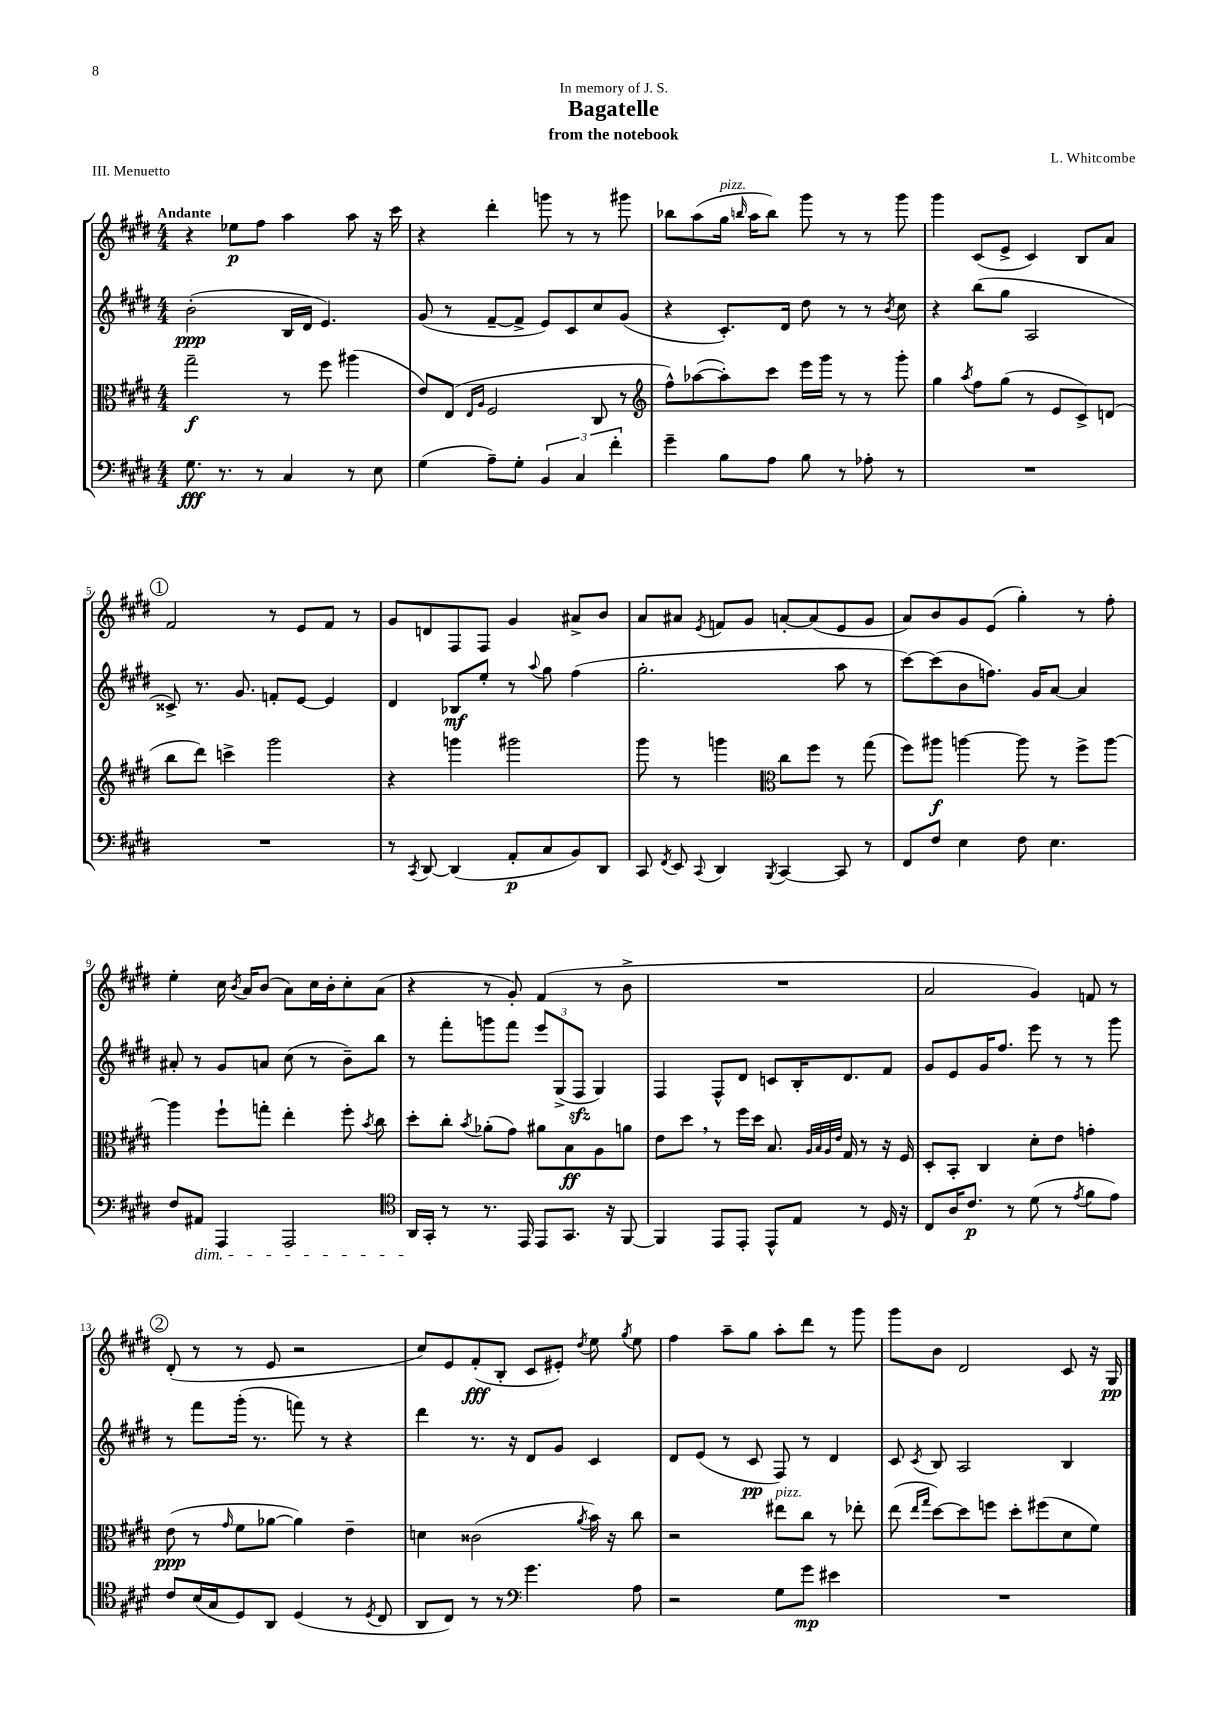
\header { title = "Bagatelle" composer = "L. Whitcombe" subtitle = "from the notebook" dedication = "In memory of J. S." piece = "III. Menuetto" }
<<
\new StaffGroup <<
\new Staff = "s0" {
    \clef treble \key e \major \numericTimeSignature \time 4/4 \tempo "Andante"
    \autoBeamOff r4 ees''8[\p fis''8] a''4 a''8 r16 cis'''16 |
    r4 dis'''4-. g'''8 r8 r8 gis'''8 |
    bes''8[ a''8( gis''16]^\markup { \italic "pizz." } \grace { b''16 } a''16[ b''8]) gis'''8 r8 r8 gis'''8 |
    gis'''4 cis'8[( e'8]-> cis'4) b8[ a'8] |
    \mark \markup { \circle "1" } fis'2 r8 e'8[ fis'8] r8 |
    gis'8[ d'8 fis8 fis8] gis'4 ais'8[-> b'8] |
    a'8[ ais'8] \acciaccatura { e'8 } f'8[ gis'8] a'8[~-. a'8( e'8 gis'8] |
    a'8[) b'8 gis'8 e'8]( gis''4-.) r8 fis''8-. |
    e''4-. cis''16 \acciaccatura { b'8 } a'16[ b'8]( a'8[) cis''16 b'16-. cis''8-. a'8]( |
    r4 r8 gis'8-.) fis'4( r8 b'8-> |
    R1 |
    a'2 gis'4) f'8 r8 |
    \mark \markup { \circle "2" } dis'8-.( r8 r8 e'8 r2 |
    cis''8[) e'8 fis'8-.\fff( b8]-. cis'8[ eis'8]-.) \acciaccatura { dis''8 } e''8 \acciaccatura { gis''8 } e''8 |
    fis''4 a''8[-- gis''8] a''8[-. dis'''8] r8 gis'''8 |
    gis'''8[ b'8] dis'2 cis'8 r16 gis16\pp \bar "|." |
}
\new Staff = "s1" {
    \clef treble \key e \major \numericTimeSignature \time 4/4
    \autoBeamOff b'2-.\ppp( b16[ dis'16] e'4.) |
    gis'8( r8 fis'8[~-- fis'8]-> e'8[) cis'8 cis''8 gis'8]( |
    r4 cis'8.[-.) dis'16] dis''8 r8 r8 \acciaccatura { b'8 } cis''8 |
    r4 b''8[( gis''8] a2 |
    \mark \markup { \circle "1" } cisis'8->) r8. gis'8. f'8[-. e'8]~ e'4 |
    dis'4 bes8[\mf e''8]-. r8 \appoggiatura { a''8 } gis''8 fis''4( |
    gis''2.-. a''8 r8 |
    cis'''8[~) cis'''8( b'8 f''8.]) gis'16[ a'8]~ a'4 |
    ais'8-. r8 gis'8[ a'8] cis''8( r8 b'8[--) b''8] |
    r8 fis'''8[-. g'''8 fis'''8] \tuplet 3/2 { e'''8[ gis8->( fis8]\sfz } gis4) |
    fis4 fis8[-^ dis'8] c'8[ b16-. dis'8. fis'8] |
    gis'8[ e'8 gis'16 fis''8.] e'''8 r8 r8 gis'''8 |
    \mark \markup { \circle "2" } r8 fis'''8[ gis'''16]-.( r8. f'''8) r8 r4 |
    dis'''4 r8. r16 dis'8[ gis'8] cis'4 |
    dis'8[ e'8]( r8 cis'8\pp fis8) r8 dis'4 |
    cis'8 \acciaccatura { cis'8 } b8 a2 b4 \bar "|." |
}
\new Staff = "s2" {
    \clef alto \key e \major \numericTimeSignature \time 4/4
    \autoBeamOff gis''2--\f r8 fis''8 ais''4( |
    e'8[) e8]( \grace { e16[ a16] } fis2 cis8 r8 |
    \clef treble fis''8[-^) aes''8~( aes''8-.) cis'''8] e'''16[ gis'''16] r8 r8 gis'''8-. |
    gis''4 \acciaccatura { a''8 } fis''8[ gis''8]( r8 e'8[ cis'8->) d'8]( |
    \mark \markup { \circle "1" } b''8[ dis'''8]) c'''4-> gis'''2 |
    r4 g'''4 gis'''2 |
    gis'''8 r8 g'''4 \clef alto cis''8[ fis''8] r8 gis''8( |
    fis''8[) ais''8]\f a''4~ a''8 r8 fis''8[-> a''8]~ |
    a''4 fis''8[-! g''8]-. e''4-. fis''8-. \acciaccatura { b'8 } cis''8 |
    dis''8[-. cis''8]-. \acciaccatura { b'8 } aes'8[-.( gis'8]) ais'8[ b8\ff a8 a'8] |
    e'8[ dis''8] \breathe r8 fis''16[ dis''16] b8. \grace { a32[ b32 a32 e'32] } gis16 r8 r16 fis16 |
    dis8[-. b,8]-. cis4 dis'8[-. e'8] g'4-. |
    \mark \markup { \circle "2" } e'8\ppp( r8 \grace { gis'16 } fis'8[ aes'8]~ aes'4) e'4-- |
    d'4 cisis'2( \acciaccatura { a'8 } b'16) r16 cis''8 |
    r2 eis''8[^\markup { \italic "pizz." } cis''8] r8 ees''8-. |
    e''8( \grace { e''16[ gis''16] } dis''8[~) dis''8 f''8] dis''8[-. fis''8( dis'8 fis'8]) \bar "|." |
}
\new Staff = "s3" {
    \clef bass \key e \major \numericTimeSignature \time 4/4
    \autoBeamOff gis8.\fff r8. r8 cis4 r8 e8 |
    gis4( a8[--) gis8]-. \tuplet 3/2 { b,4 cis4 fis'4-. } |
    gis'4-- b8[ a8] b8 r8 aes8-. r8 |
    R1 |
    \mark \markup { \circle "1" } R1 |
    r8 \acciaccatura { cis,8 } dis,8~ dis,4( a,8[-.\p cis8 b,8) dis,8] |
    cis,8 \acciaccatura { fis,8 } e,8 \appoggiatura { cis,8 } dis,4 \acciaccatura { b,,8 } cis,4~ cis,8 r8 |
    fis,8[ fis8] e4 fis8 e4. |
    fis8[ ais,8]\dim a,,4 a,,2 |
    \clef tenor a,16[\! gis,16]-. r8 r8. e,16 e,8[ gis,8.] r16 fis,8~ |
    fis,4 e,8[ e,8]-. e,8[-^ e8] r8 dis16 r16 |
    cis8[ a16 cis'8.]\p r8 dis'8( r8 \acciaccatura { e'8 } fis'8[ e'8]) |
    \mark \markup { \circle "2" } cis'8[ b16( gis16 dis8) a,8] dis4( r8 \acciaccatura { dis8 } cis8 |
    a,8[ cis8]) r8 r8 \clef bass gis'4. a8 |
    r2 gis8[ gis'8]\mp eis'4 |
    R1 \bar "|." |
}
>>
>>
